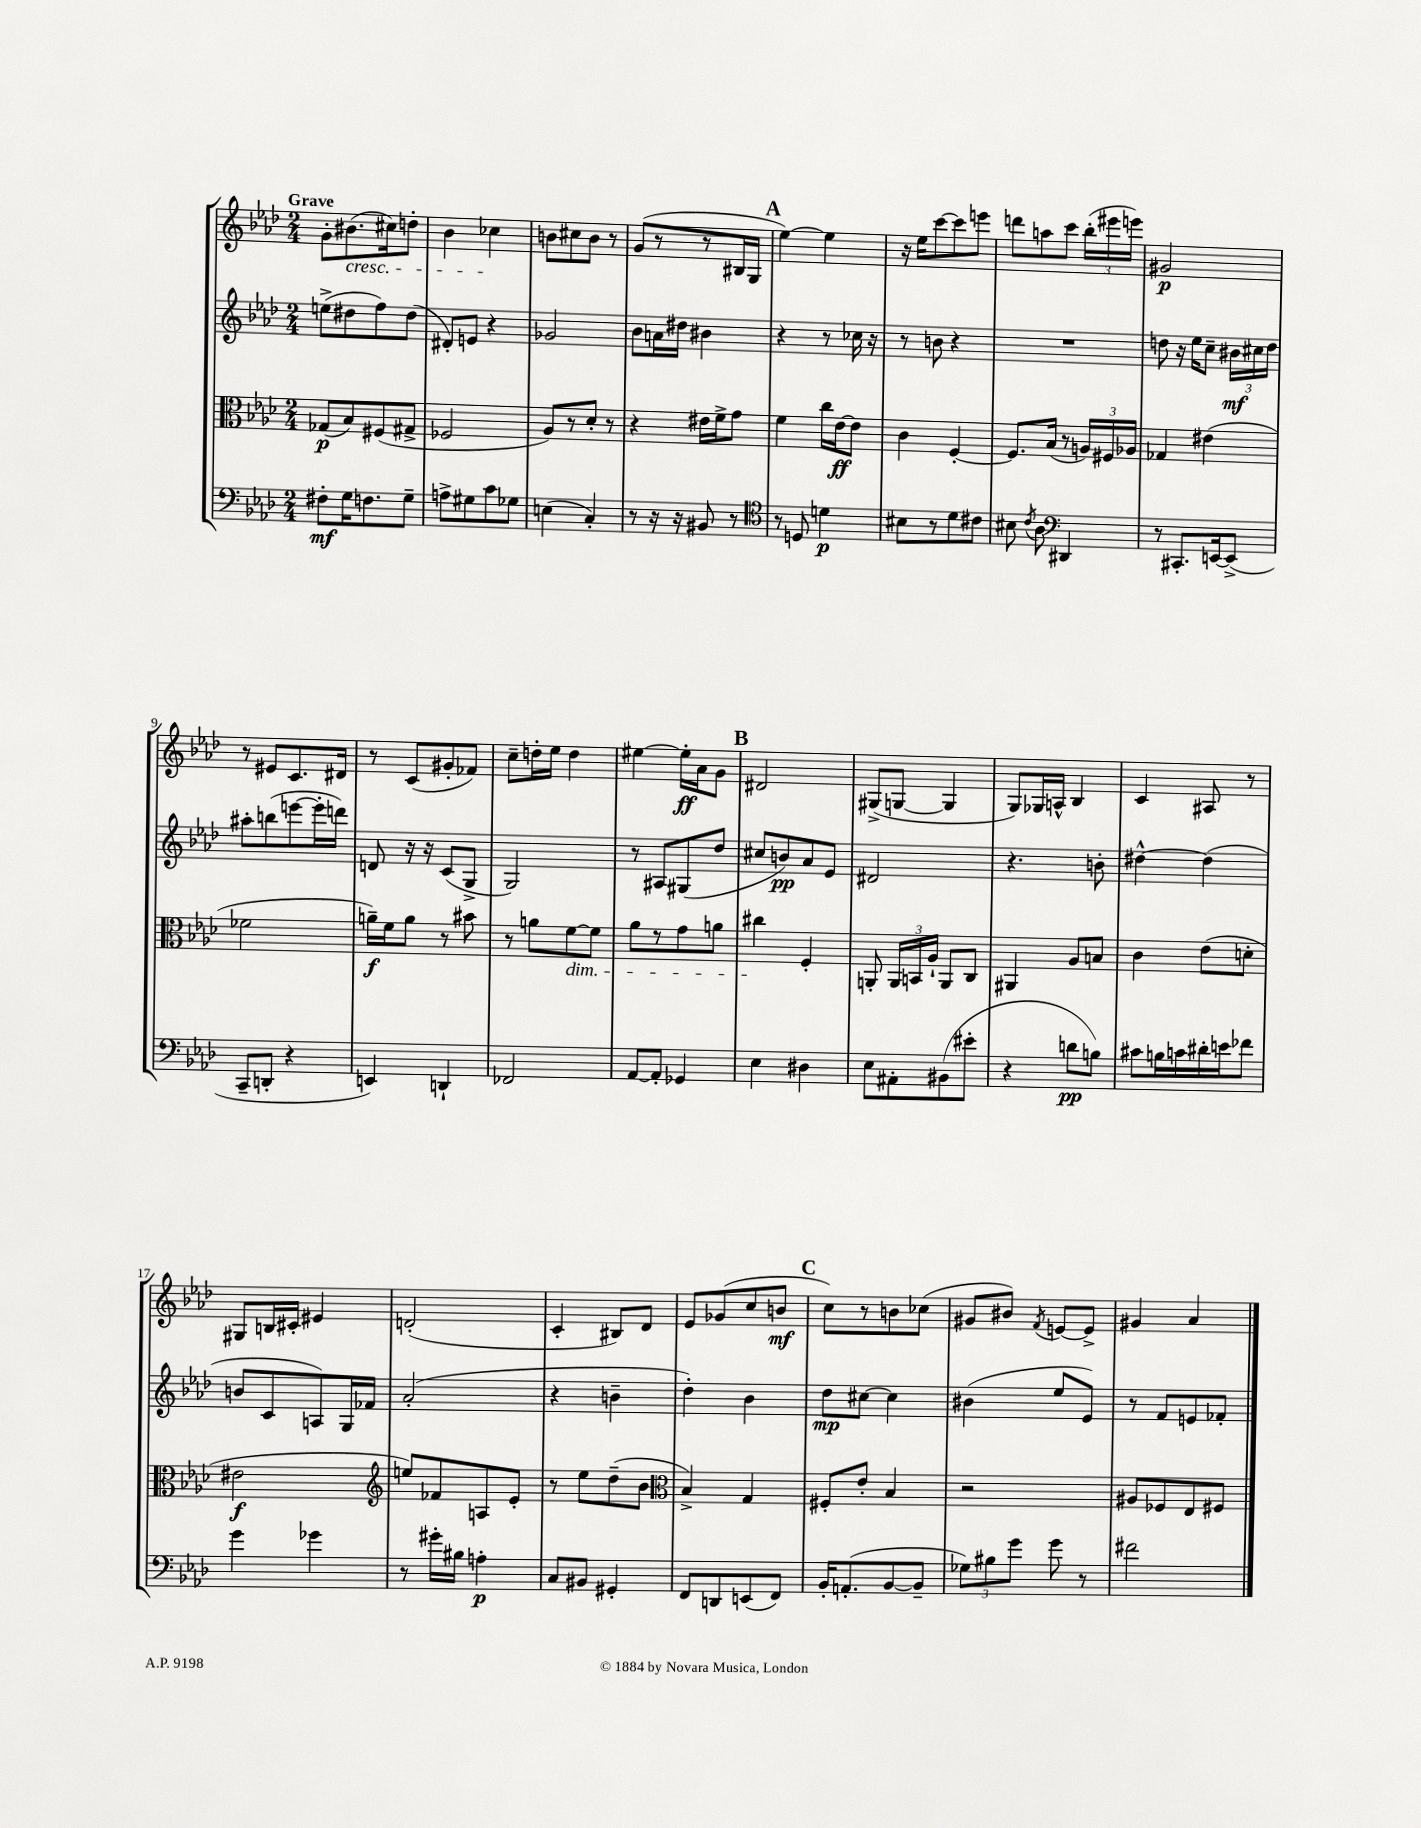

**kern	**dynam	**kern	**dynam	**kern	**dynam	**kern	**dynam
*part4	*part4	*part3	*part3	*part2	*part2	*part1	*part1
*staff4	*staff4	*staff3	*staff3	*staff2	*staff2	*staff1	*staff1
*clefF4	*	*clefC3	*	*clefG2	*	*clefG2	*
*k[b-e-a-d-]	*	*k[b-e-a-d-]	*	*k[b-e-a-d-]	*	*k[b-e-a-d-]	*
*M2/4	*	*M2/4	*	*M2/4	*	*M2/4	*
=1	=1	=1	=1	=1	=1	=1	=1
!	!	!	!	!	!	!LO:TX:a:B:t=Grave	!
8F#X'\L	mf	(8G-X/L	p	(8een^\L	.	8g'\L	.
!	!	!	!	!	!	!LO:TX:b:i:t=cresc.	!
16G\K	.	8B-/)	.	8dd#X\	.	(8.b#X\	.
8.Fn\	.	.	.	.	.	.	.
.	.	(8F#X/	.	8ff\)	.	.	.
.	.	.	.	.	.	16cc#X\k)	.
8G~\J	.	8G#X^/J	.	(8dd#\J	.	8ddn'\J	.
=2	=2	=2	=2	=2	=2	=2	=2
8An^\L	.	2F-X/	.	8d#X'/L)	.	4b-\	.
8G#X\	.	.	.	8en/J	.	.	.
8c\	.	.	.	4r	.	4cc-X\	.
8G-X\J	.	.	.	.	.	.	.
=3	=3	=3	=3	=3	=3	=3	=3
(4En\	.	8A-/L)	.	2g-X/	.	8bn\L	.
.	.	8r	.	.	.	8cc#X\	.
4C'/)	.	8d-'/J	.	.	.	8b\J	.
.	.	8r	.	.	.	8r	.
=4	=4	=4	=4	=4	=4	=4	=4
8r	.	4r	.	8b-\L	.	(8g/L	.
16r	.	.	.	16an\L	.	8r	.
16r	.	.	.	16dd#X\JJ	.	.	.
8BB#X/	.	16e#X\LL	.	4b#X\	.	8r	.
.	.	16f^\J	.	.	.	.	.
8r	.	8g\J	.	.	.	16B#X/L	.
.	.	.	.	.	.	16G/JJ	.
!!LO:REH:place=s1:t=A
=5	=5	=5	=5	=5	=5	=5	=5
*clefC4	*	*	*	*	*	*	*
8r	.	4f\	.	4r	.	[4ee-\)	.
8Dn/	.	.	.	.	.	.	.
4dn\	p	16cc\LL	.	8r	.	4ee-\]	.
.	.	[16e-\J	ff	.	.	.	.
.	.	8e-\J]	.	16cc-X\	.	.	.
.	.	.	.	16r	.	.	.
=6	=6	=6	=6	=6	=6	=6	=6
8B#X\L	.	4c\	.	8r	.	16r	.
.	.	.	.	.	.	16ee-\KL	.
8r	.	.	.	8bn\	.	[8ccc\	.
8d-\	.	[4F'/	.	4r	.	8ccc\]	.
8c#X\J	.	.	.	.	.	8eeen\J	.
=7	=7	=7	=7	=7	=7	=7	=7
8B#X\	.	8.F/L]	.	2r	.	8dddn\L	.
8qc/	.	.	.	.	.	.	.
8A-\	.	.	.	.	.	8aan\	.
.	.	(16B-/Jk	.	.	.	.	.
*clefF4	*	*	*	*	*	*	*
4DD#X/	.	8r	.	.	.	8ccc\J	.
.	.	24An/LL)	.	.	.	(24bb-'\LL	.
.	.	24F#X/	.	.	.	24eee#X\	.
.	.	24A-X/JJ	.	.	.	24eeen\JJ)	.
=8	=8	=8	=8	=8	=8	=8	=8
8r	.	4G-X/	.	8ddn\	.	2g#X/	p
8.CC#X'/L	.	.	.	16r	.	.	.
.	.	.	.	16ee-\KL	.	.	.
.	.	(4e#X\	.	8cc~\J	.	.	.
[16EEn/k	.	.	.	.	.	.	.
(8EE^/J]	.	.	.	24b#X\LL	mf	.	.
.	.	.	.	24cc#X\	.	.	.
.	.	.	.	24dd\JJ	.	.	.
!!LO:LB:g=z
=9	=9	=9	=9	=9	=9	=9	=9
8CC~/L	.	2f-X\	.	8aa#X'\L	.	8r	.
8DDn'/J	.	.	.	(8bbn\	.	8e#X/L	.
4r	.	.	.	[8eeen\	.	8.c/	.
.	.	.	.	16eee'\L]	.	.	.
.	.	.	.	16dddn\JJ)	.	16d#X/Jk	.
=10	=10	=10	=10	=10	=10	=10	=10
4EEn/)	.	16an~\LL)	f	8dn/	.	8r	.
.	.	16f\J	.	.	.	.	.
.	.	8a\J	.	16r	.	(8c/L	.
.	.	.	.	16r	.	.	.
4DDn`/	.	8r	.	(8c/L	.	8g#X'/	.
.	.	8b#X\	.	8G^/J	.	8f-X/J)	.
=11	=11	=11	=11	=11	=11	=11	=11
2FF-X/	.	8r	.	2G/)	.	8cc~\L	.
.	.	8an\L	.	.	.	16ddn'\L	.
.	.	.	.	.	.	16ee-\JJ	.
!	!	!LO:TX:b:i:t=dim.	!	!	!	!	!
.	.	[8f\	.	.	.	4dd\	.
.	.	8f\J]	.	.	.	.	.
=12	=12	=12	=12	=12	=12	=12	=12
[8AA-/L	.	8a-\L	.	8r	.	[4ee#X\	.
8AA-'/J]	.	8r	.	8A#X/L	.	.	.
4GG-X/	.	8g\	.	(8G#X/	.	16ee#'\LL]	ff
.	.	.	.	.	.	16a-\J	.
.	.	8an\J	.	8dd-/J	.	8g\J	.
!!LO:REH:place=s1:t=B
=13	=13	=13	=13	=13	=13	=13	=13
4E-\	.	4cc#X\	.	8cc#X/L	.	2d#X/	.
.	.	.	.	8bn/)	pp	.	.
4D#X\	.	4F'/	.	8a-/	.	.	.
.	.	.	.	8e-/J	.	.	.
=14	=14	=14	=14	=14	=14	=14	=14
8E-\L	.	8AAn'/	.	2d#X/	.	(8G#X^/L	.
8AA#X'\	.	24AA/LL	.	.	.	[8Gn/J	.
.	.	24BBn/	.	.	.	.	.
.	.	24A-`/JJ	.	.	.	.	.
(8BB#X\	.	8AA/L	.	.	.	4G/]	.
8e#X'\J	.	8C/J	.	.	.	.	.
=15	=15	=15	=15	=15	=15	=15	=15
4r	.	4AA#X/	.	4.r	.	8G/L)	.
.	.	.	.	.	.	16G-X/L	.
.	.	.	.	.	.	16An^^/JJ	.
8dn\L	pp	8A-/L	.	.	.	4B-/	.
8Bn\J)	.	8Bn/J	.	8bn'\	.	.	.
=16	=16	=16	=16	=16	=16	=16	=16
8c#X\L	.	4c\	.	[4dd#X^^\	.	4c/	.
16Bn\L	.	.	.	.	.	.	.
16cn\	.	.	.	.	.	.	.
16d#X'\	.	(8e-\L	.	(4dd#\]	.	8A#X/	.
16en\J	.	.	.	.	.	.	.
8f-X\J	.	8dn'\J	.	.	.	8r	.
!!LO:LB:g=z
=17	=17	=17	=17	=17	=17	=17	=17
4g\	.	2e#X\	f	8bn/L	.	8G#X/L	.
.	.	.	.	8c/	.	16Bn/L	.
.	.	.	.	.	.	16c#X'/JJ	.
4g-X\	.	.	.	8An/)	.	4e#X/	.
.	.	.	.	16G/L	.	.	.
.	.	.	.	16f-X/JJ	.	.	.
=18	=18	=18	=18	=18	=18	=18	=18
*	*	*clefG2	*	*	*	*	*
8r	.	8een/L)	.	(2a-'/	.	(2dn'/	.
16g#X'\LL	.	8f-X/	.	.	.	.	.
16B#X\JJ	.	.	.	.	.	.	.
4An'\	p	8An/	.	.	.	.	.
.	.	8e-'/J	.	.	.	.	.
=19	=19	=19	=19	=19	=19	=19	=19
8C/L	.	8r	.	4r	.	4c'/	.
8BB#X/J	.	8ee-\L	.	.	.	.	.
4GG#X'/	.	(8dd-~\	.	4bn~\	.	8B#X/L)	.
.	.	8b-\J	.	.	.	8d-/J	.
=20	=20	=20	=20	=20	=20	=20	=20
*	*	*clefC3	*	*	*	*	*
8FF/L	.	4B-^/)	.	4dd-'\)	.	8e-/L	.
8DDn/	.	.	.	.	.	(8g-X/	.
(8EEn/	.	4G/	.	4b-\	.	8cc/	.
8FF/J)	.	.	.	.	.	8bn/J	mf
!!LO:REH:place=s1:t=C
=21	=21	=21	=21	=21	=21	=21	=21
16BB-'/KL	.	8F#X'/L	.	8dd-\L	mp	8cc\L)	.
(8.AAn'/	.	.	.	.	.	.	.
.	.	8e-'/J	.	[8cc#X\J	.	8r	.
[8BB-/	.	4B-/	.	4cc#\]	.	8bn\	.
8BB-~/J]	.	.	.	.	.	(8cc-X\J	.
=22	=22	=22	=22	=22	=22	=22	=22
12G-X\L)	.	2r	.	(4b#X\	.	8g#X/L	.
12B#X\	.	.	.	.	.	.	.
.	.	.	.	.	.	8b#X/J)	.
12g\J	.	.	.	.	.	.	.
.	.	.	.	.	.	8qf/	.
8g\	.	.	.	8ee-/L	.	[8en/L	.
8r	.	.	.	8e-/J)	.	8e^/J]	.
=23	=23	=23	=23	=23	=23	=23	=23
2f#X\	.	8A#X/L	.	8r	.	4g#X/	.
.	.	8F-X/	.	8f/L	.	.	.
.	.	8E-/	.	8en/	.	4a-/	.
.	.	8F#X/J	.	8f-X'/J	.	.	.
==	==	==	==	==	==	==	==
*-	*-	*-	*-	*-	*-	*-	*-
